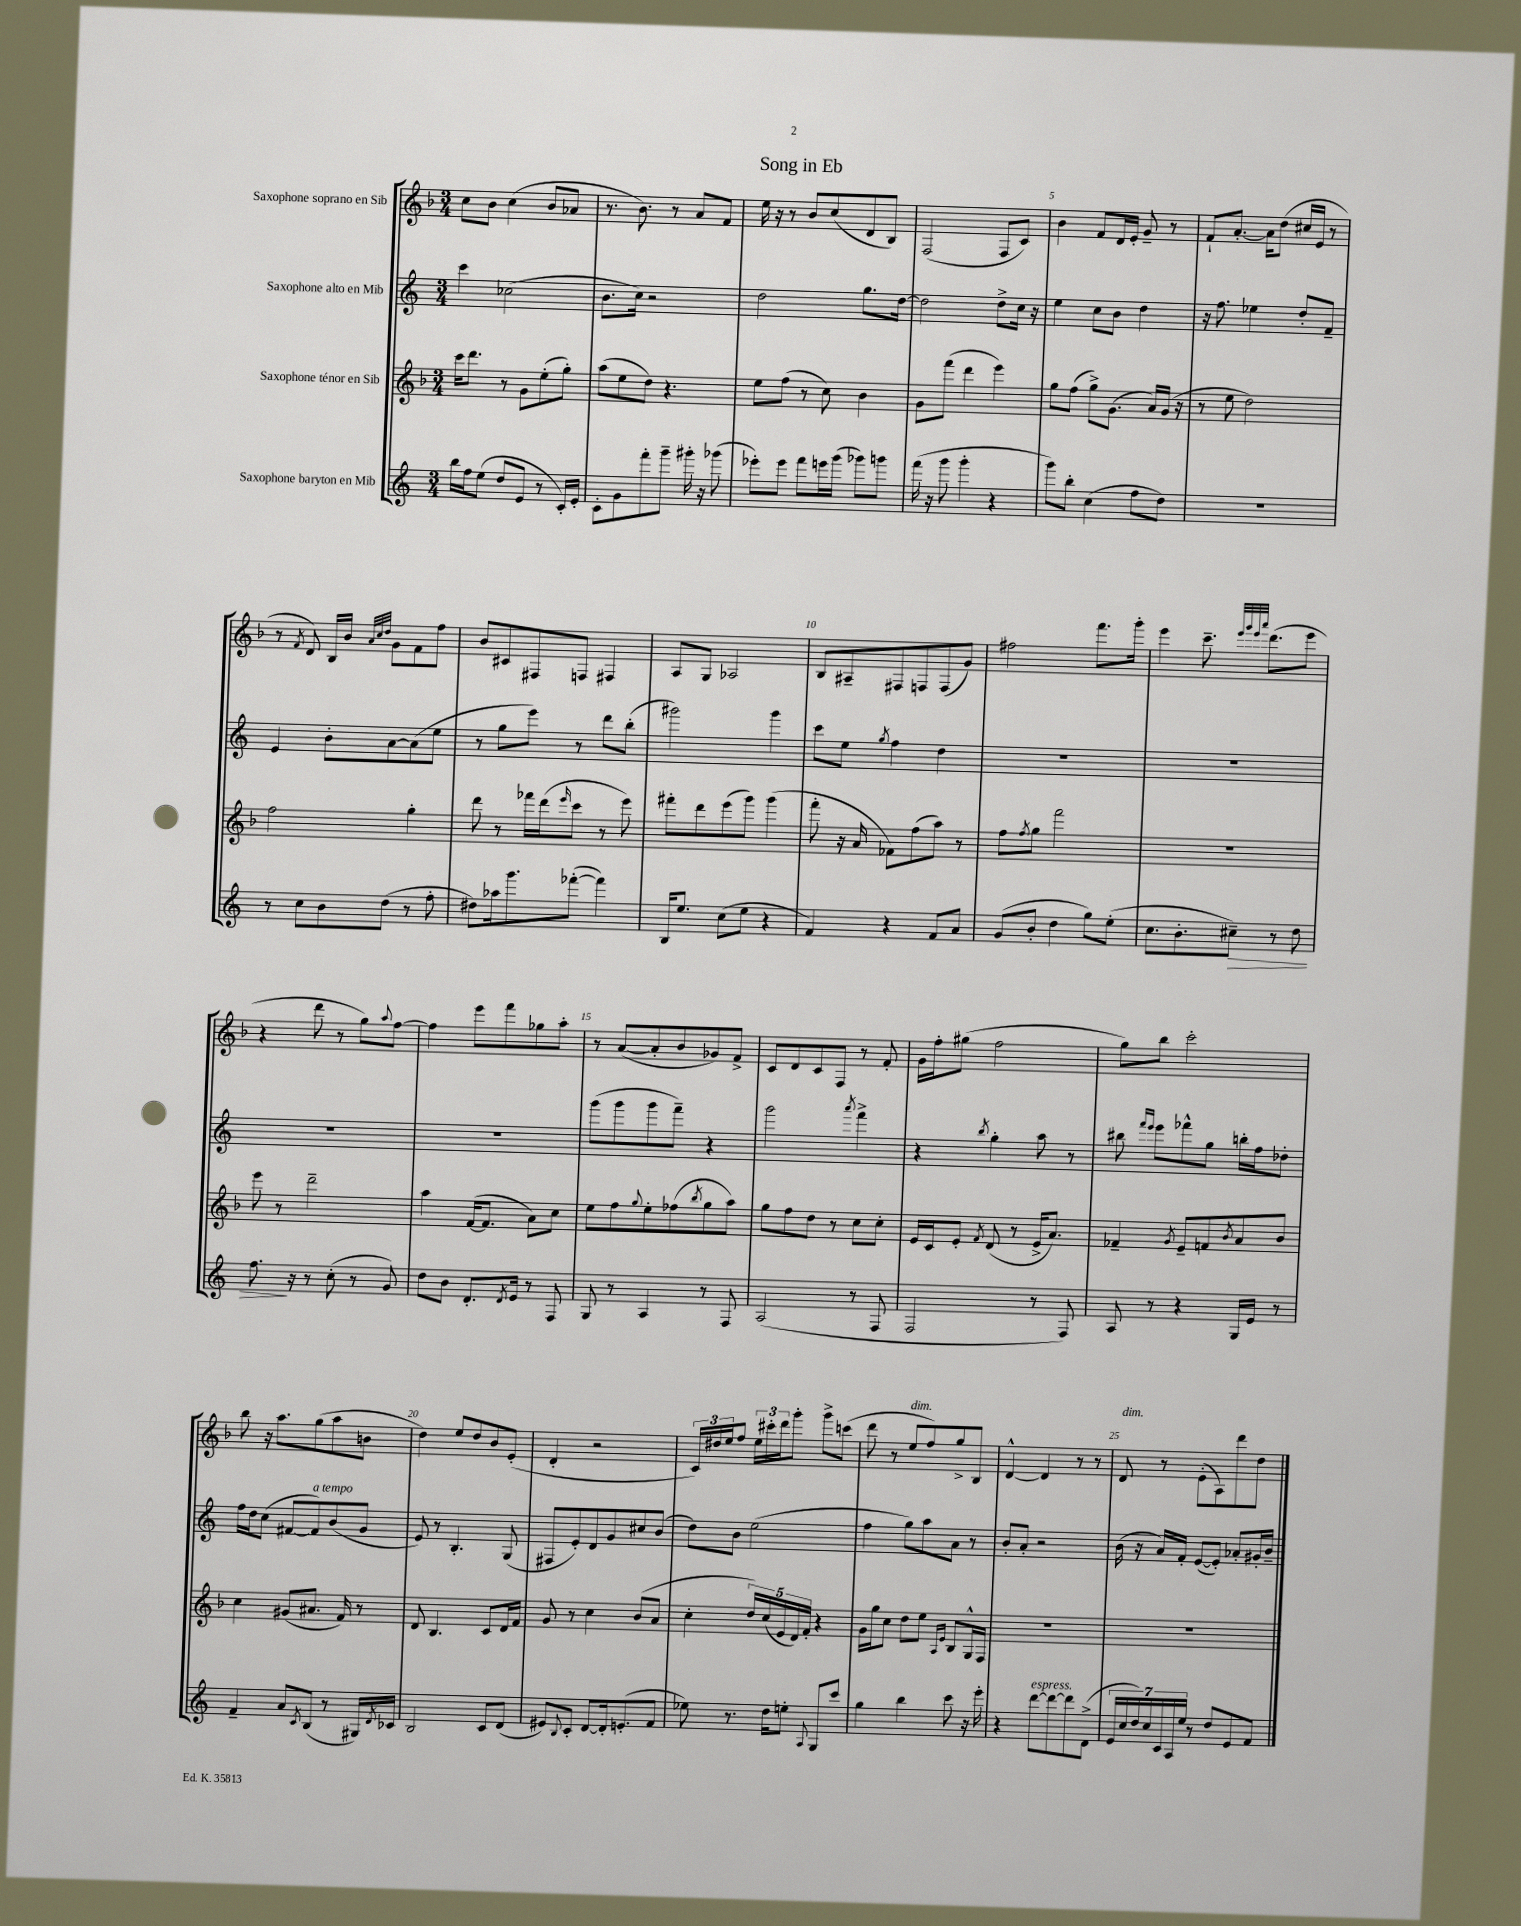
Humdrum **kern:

**kern	**dynam	**kern	**kern	**kern
*part4	*part4	*part3	*part2	*part1
*staff4	*staff4	*staff3	*staff2	*staff1
*I"Saxophone baryton en Mib	*	*I"Saxophone ténor en Sib	*I"Saxophone alto en Mib	*I"Saxophone soprano en Sib
*clefG2	*	*clefG2	*clefG2	*clefG2
*k[]	*	*k[b-]	*k[]	*k[b-]
*M3/4	*	*M3/4	*M3/4	*M3/4
=1	=1	=1	=1	=1
16bb\LL	.	16ccc\KL	4ccc\	8cc\L
16ff\J	.	8.ddd\J	.	.
(8ee\J	.	.	.	8b-\J
8dd/L	.	8r	(2cc-X\	(4cc\
8e/J	.	8g\L	.	.
8r	.	(8ee'\	.	8b-/L
16c'/LL)	.	8gg'\J)	.	8a-X/J
16e'/JJ	.	.	.	.
=2	=2	=2	=2	=2
8c'\L	.	(8aa\L	8.b\L	8.r
8g\	.	8ee\	.	.
.	.	.	16cc\Jk)	8.b-\)
8fff'\	.	8dd\J)	2r	.
8ggg~\J	.	4.r	.	8r
16ggg#X'\	.	.	.	8a/L
16r	.	.	.	.
(8ggg-X\	.	.	.	8f/J
=3	=3	=3	=3	=3
8eee-X'\L)	.	8ee\L	2dd\	16ee\
.	.	.	.	16r
8eee-\J	.	(8ff\J	.	8r
8fff\L	.	8r	.	8b-/L
16eeen\L	.	8cc\)	.	(8cc/
(16ggg\JJ	.	.	.	.
8ggg-X\L)	.	4b-\	8.gg\L	8d/
8gggn\J	.	.	.	8B-/J)
.	.	.	[16dd\Jk	.
=4	=4	=4	=4	=4
(16fff\	.	8g\L	2dd\]	(2F/
16r	.	.	.	.
8ggg\	.	(8fff\J	.	.
4ggg'\	.	4ddd\	.	.
4r	.	4eee\)	8dd^\L	8F/L
.	.	.	16cc\Jk	8c/J)
.	.	.	16r	.
=5	=5	=5	=5	=5
8ggg\L)	.	8gg\L	4ee\	4b-\
8bb'\J	.	(8ff\J	.	.
(4cc\	.	8gg^\L)	8cc\L	8f/L
.	.	(8.g\J	8b\J	16d/L
.	.	.	.	16e'/JJ
8ff\L	.	.	4dd\	8g~/
.	.	16a/LL)	.	.
8dd\J)	.	(16g/JJ	.	8r
.	.	16r	.	.
=6	=6	=6	=6	=6
2.r	.	8r	16r	8f`/L
.	.	.	8.ff\	.
.	.	8ee\	.	[8.a'/J
.	.	2dd\)	4ee-X\	.
.	.	.	.	16a\KL]
.	.	.	.	(8dd\J
.	.	.	8dd'/L	16cc#X/LL
.	.	.	.	16e/JJ
.	.	.	8f~/J	8r
!!LO:LB:g=z
=7	=7	=7	=7	=7
8r	.	2ff\	4e/	8r
.	.	.	.	8qf/
8cc\L	.	.	.	8d/)
8b\	.	.	8b'\L	16B-/LL
.	.	.	.	16b-/JJ
.	.	.	.	32qqa/LLL
.	.	.	.	32qqcc/
.	.	.	.	32qqdd/JJJ
(8dd\J	.	.	[8a\	8g\L
8r	.	4gg'\	(8a\]	8f\
8ff'\	.	.	8ee\J	8ff\J
=8	=8	=8	=8	=8
8dd#X\L)	.	8ddd\	8r	8b-/L
16aa-X\k	.	8r	8gg\L	8c#X/
8.ggg\	.	.	.	.
.	.	16fff-X\LL	8eee\J)	8F#X/
.	.	(16ddd\J	.	.
.	.	16qqeee/	.	.
([8fff-X'\J	.	8ccc\J	8r	8Fn/J
4fff-\])	.	8r	8ddd\L	4F#X/
.	.	8eee\)	(8bb'\J	.
=9	=9	=9	=9	=9
16B/KL	.	8fff#X'\L	2ggg#X\)	8A/L
8.ee/J	.	.	.	.
.	.	8ddd\	.	8G/J
(8cc\L	.	(8eee\	.	2A-X/
8ee\J	.	8ggg\J)	.	.
4r	.	(4ggg\	4ggg#\	.
=10	=10	=10	=10	=10
4f/)	.	8fff'\	8ccc\L	8B-/L
.	.	16r	8ee\J	8A#X~/
.	.	16a/	.	.
.	.	.	8qgg/	.
4r	.	8f-X\L)	4ff\	8F#X/
.	.	(8ff\	.	8Fn/
8f/L	.	8aa\J)	4dd\	(8F/
8a/J	.	8r	.	8g/J)
=11	=11	=11	=11	=11
(8g/L	.	8ff\L	2.r	2ff#X\
.	.	8qff/	.	.
8b'/J	.	8gg\J	.	.
4dd\	.	2fff\	.	.
8gg\L)	.	.	.	8.fff\L
(8ee'\J	.	.	.	.
.	.	.	.	16ggg'\Jk
=12	=12	=12	=12	=12
8.cc\L	.	2.r	2.r	4eee\
8.b'\	.	.	.	.
.	.	.	.	8.ccc~\
!	!LO:HP:b	!	!	!
8cc#X~\J)	>	.	.	.
.	.	.	.	32qqeee/LLL
.	.	.	.	32qqggg/
.	.	.	.	32qqeee/
.	.	.	.	32qqaaa/JJJ
.	.	.	.	(8.ddd\L
8r	.	.	.	.
8dd\	.	.	.	8eee\J
!!LO:LB:g=z
=13	=13	=13	=13	=13
8.ff\	.	8eee\	2.r	4r
.	.	8r	.	.
16r	]	.	.	.
8r	.	2ddd~\	.	8ddd\
(8cc'\	.	.	.	8r
8r	.	.	.	8gg\L)
.	.	.	.	8qqaa/
8g/)	.	.	.	[8ff\J
=14	=14	=14	=14	=14
8dd\L	.	4aa\	2.r	4ff\]
8b\J	.	.	.	.
8.d'/L	.	([16f/KL	.	8eee\L
.	.	8.f/J]	.	.
.	.	.	.	8fff\
8qd/	.	.	.	.
16e/Jk	.	.	.	.
8r	.	8a\L)	.	8gg-X\
8F/	.	8cc\J	.	8aa'\J
=15	=15	=15	=15	=15
8G/	.	8ee\L	(8ggg\L	8r
8r	.	8ff\	8ggg\	([8a/L
.	.	8qqgg/	.	.
4A/	.	8ee'\	8ggg\	8a'/]
.	.	(8ff-X\	8fff~\J)	8b-/
.	.	8qbb-/	.	.
8r	.	8gg\	4r	8g-X/)
8F/	.	8aa\J)	.	8f^/J
=16	=16	=16	=16	=16
(2A/	.	8gg\L	2ggg\	8c/L
.	.	8ff\	.	8d/
.	.	8dd\J	.	8c/
.	.	8r	.	8F/J
.	.	.	8qaaa/	.
8r	.	8cc\L	4fff^\	8r
8F/	.	8cc'\J	.	8f'/
=17	=17	=17	=17	=17
2F/	.	16e/LL	4r	16g\LL
.	.	16c/J	.	16ff'\J
.	.	8e'/J	.	(8gg#X\J
.	.	8qf/	8qbb/	.
.	.	(8d/	4gg'\	2ff\
.	.	8r	.	.
8r	.	16e^/KL	8aa\	.
.	.	8.a/J)	.	.
8F/)	.	.	8r	.
=18	=18	=18	=18	=18
8A/	.	4f-X~/	8bb#X\	8gg\L)
.	.	.	16qqfff/LL	.
.	.	.	16qqeee/JJ	.
8r	.	.	8eee\L	8bb-\J
.	.	8qg/	.	.
4r	.	8e~/L	8fff-X^^\	2ccc'\
.	.	8fn/	8gg\J	.
.	.	8qb-/	.	.
16G/LL	.	8a/	16bbn'\LL	.
16e/JJ	.	.	16ff\J	.
8r	.	8b-/J	8dd-X'\J	.
!!LO:LB:g=z
=19	=19	=19	=19	=19
4f~/	.	4cc\	16ff\LL	8bb-\
.	.	.	16dd\J	.
.	.	.	(8cc\J	16r
.	.	.	.	8.aa\L
8a/L	.	(8g#X/L	[8f#X/L	.
8qc/	.	.	.	.
!	!	!	!LO:TX:a:i:t=a tempo	!
(8B/J	.	8.a#X/J	8f#/])	(8gg\
8r	.	.	(8b/	8aa\
.	.	16f/)	.	.
16G#X/LL)	.	8r	8g/J	8bn\J
8qd/	.	.	.	.
16c-X/JJ	.	.	.	.
=20	=20	=20	=20	=20
2B/	.	8d/	8e/)	4dd\)
.	.	4.B-/	8r	.
.	.	.	4.B'/	8ee/L
.	.	.	.	8dd/
8c/L	.	8c/L	.	8b-/
(8d/J	.	16d/L	(8G/	(8e'/J
.	.	16f/JJ	.	.
=21	=21	=21	=21	=21
8e#X/L)	.	8g/	8F#X/L	4d'/
8qqB/	.	.	.	.
8c'/J	.	8r	8e'/)	.
[8d/L	.	4cc\	8d/	2r
16d'/k]	.	.	8g/	.
(8.en'/	.	.	.	.
.	.	(8b-/L	8cc#X/	.
8f/J	.	8a/J	(8b/J	.
=22	=22	=22	=22	=22
8ee-X\)	.	4cc'\	8dd\L)	24c/LL)
.	.	.	.	24dd#X/
.	.	.	.	24ee/J
8.r	.	.	8b\J	8ff/J
.	.	20dd/LL)	(2ee\	24ee\LL
.	.	.	.	24ccc#X'\
.	.	(20cc/	.	.
16dd\KL	.	.	.	.
.	.	.	.	24ddd\J
.	.	20e/	.	.
8een'\J	.	.	.	8ggg'\J
.	.	20d/)	.	.
.	.	20f'/JJ	.	.
8qqA/	.	.	.	.
8G/L	.	4r	.	8ggg^\L
8ccc/J	.	.	.	(8cccn\J
=23	=23	=23	=23	=23
4gg\	.	16g\LL	4ff\	8ddd\
.	.	16gg\J	.	.
.	.	8cc\J	.	8r
!	!	!	!	!LO:TX:a:i:t=dim.
4bb\	.	8dd\L	8gg\L)	8ee/L
.	.	8ee\J	8aa\	8ff/)
.	.	16qqA/LL	.	.
.	.	16qqe/JJ	.	.
8ccc\	.	8B-/L	8a\J	8gg^/
16r	.	16G^^/L	8r	8B-/J
16eee'\	.	16F/JJ	.	.
=24	=24	=24	=24	=24
4r	.	2.r	8b'/L	[4d^^/
.	.	.	8a'/J	.
!LO:TX:a:i:t=espress.	!	!	!	!
[8ddd\L	.	.	2r	4d/]
8ddd\_	.	.	.	.
8ddd\]	.	.	.	8r
(8d^\J	.	.	.	8r
=25	=25	=25	=25	=25
!	!	!	!	!LO:TX:a:i:t=dim.
28e/LL	.	2.r	(16b\	8d/
28cc/	.	.	.	.
.	.	.	16r	.
28dd/)	.	.	.	.
28cc/	.	.	.	.
.	.	.	16a/LL)	8r
28c/	.	.	.	.
28A/	.	.	.	.
.	.	.	16f'/JJ	.
28ee/JJ	.	.	.	.
8r	.	.	([8e/L	(8e'\L
8dd/L	.	.	8e'/J])	8A\)
8e/	.	.	8a-X'/L	8ddd\
8f/J	.	.	16g#X'/L	8dd\J
.	.	.	16b~/JJ	.
==	==	==	==	==
*-	*-	*-	*-	*-
